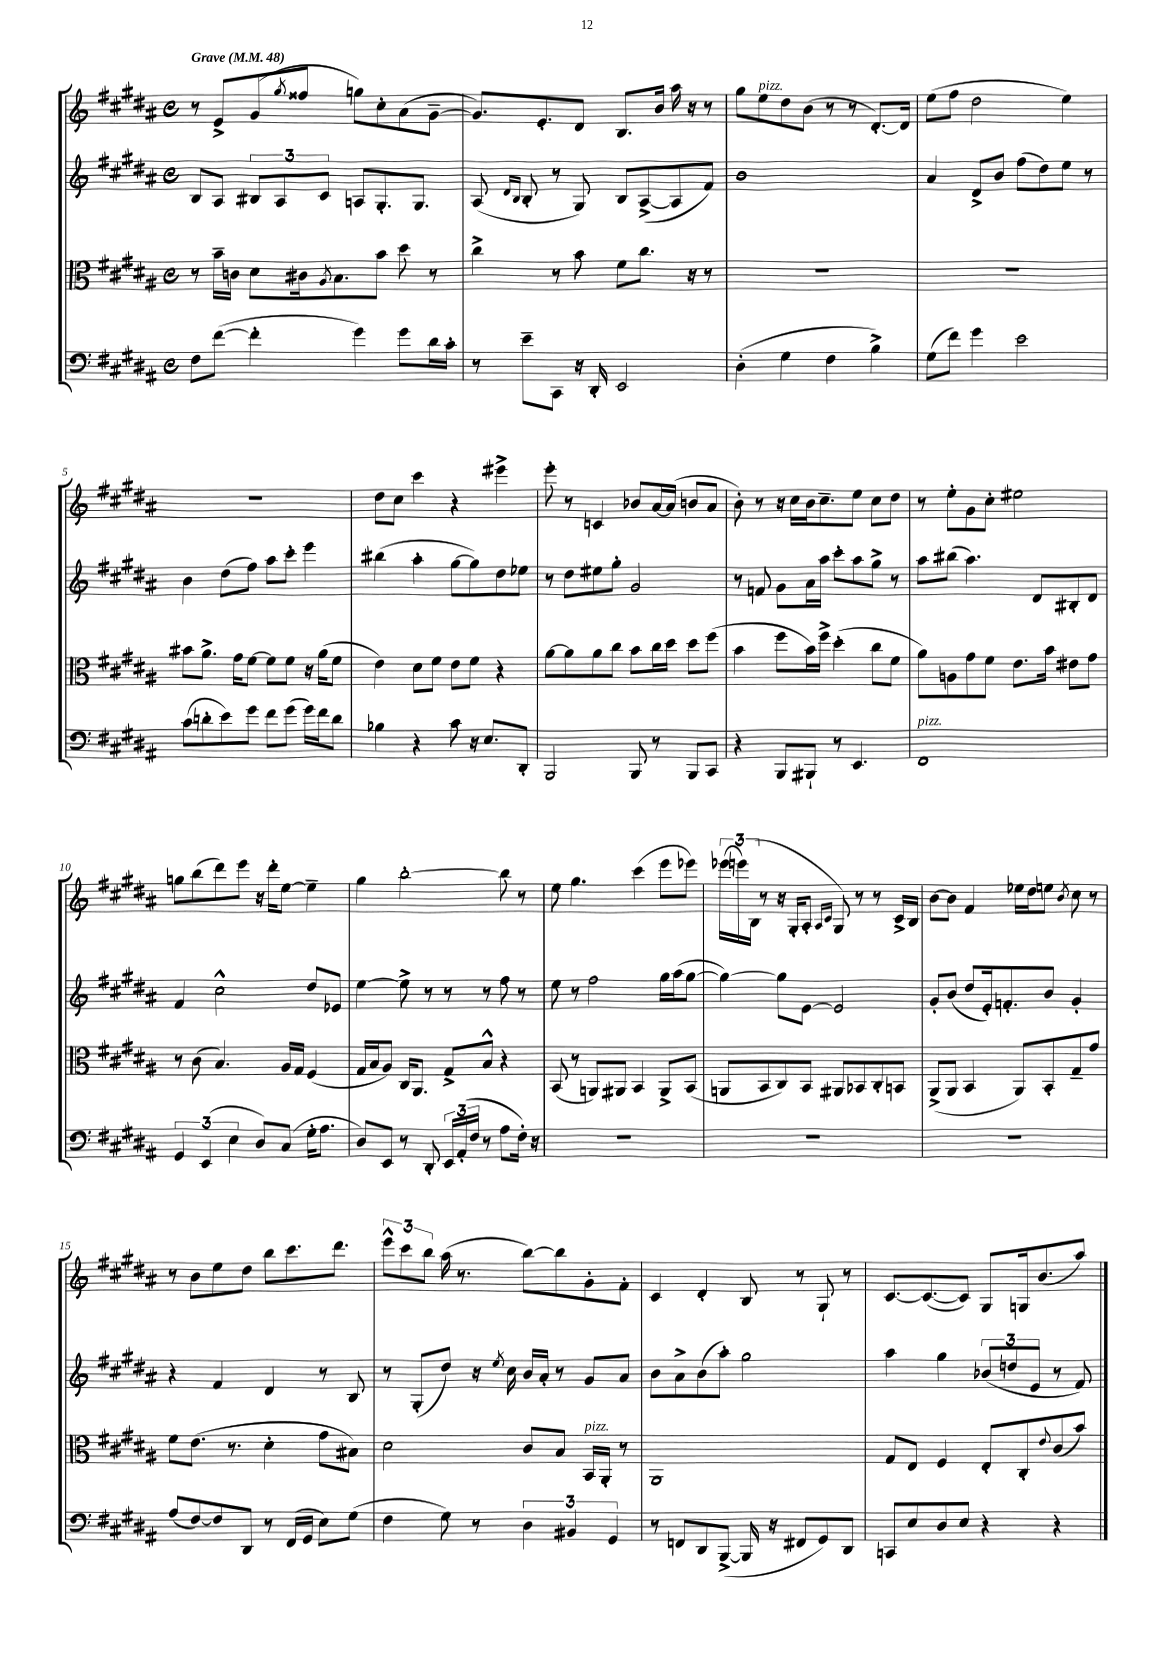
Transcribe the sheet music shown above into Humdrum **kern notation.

**kern	**kern	**kern	**kern
*part4	*part3	*part2	*part1
*staff4	*staff3	*staff2	*staff1
*clefF4	*clefC3	*clefG2	*clefG2
*k[f#c#g#d#a#]	*k[f#c#g#d#a#]	*k[f#c#g#d#a#]	*k[f#c#g#d#a#]
*M4/4	*M4/4	*M4/4	*M4/4
*met(c)	*met(c)	*met(c)	*met(c)
*MM48	*MM48	*MM48	*MM48
=1	=1	=1	=1
!	!	!	!LO:TX:a:B:t=Grave
8F#\L	8r	8B/L	8r
([8f#\J	16b~\LL	8A#/J	8e^/L
.	16cn\JJ	.	.
4f#'\]	8d#\L	12B#X/L	(8g#/
.	.	12A#/	.
.	.	.	8qgg#/
.	16c#X\k	.	8ff##X/J
.	.	12c#/J	.
.	8qA#/	.	.
.	8.B\	.	.
4g#\)	.	8An/L	8ggn\L)
.	8b\J	8.G#'/	8cc#'\
8g#\L	8dd#\	.	(8a#\
.	.	8.G#/J	.
16d#\L	8r	.	[8g#~\J
16c#'\JJ	.	.	.
=2	=2	=2	=2
8r	4cc#^\	(8A#/	8.g#/L])
.	.	16qqd#/LL	.
.	.	16qqB/JJ	.
8e~\L	.	8B'/	.
.	.	.	8.e'/
8CC#\J	8r	8r	.
16r	8b\	8G#/)	8d#/J
16DD#'/	.	.	.
2EE/	8f#\L	8B/L	8.B/L
.	8.cc#\J	([8A#^/	.
.	.	.	16b/Jk
.	.	8A#/]	16aa#\
.	16r	.	16r
.	8r	8f#/J)	8r
=3	=3	=3	=3
(4D#'\	1r	1b	8gg#\L
!	!	!	!LO:TX:a:i:t=pizz.
.	.	.	8ee\
4G#\	.	.	8dd#\
.	.	.	(8b\J
4F#\	.	.	8r
.	.	.	8r
4B^\)	.	.	[8.d#'/L)
.	.	.	16d#/Jk]
=4	=4	=4	=4
(8G#\L	1r	4a#/	(8ee\L
8f#\J)	.	.	8ff#\J
4g#\	.	8d#^/L	2dd#\
.	.	8b/J	.
2e\	.	(8ff#\L	.
.	.	8dd#\)	.
.	.	8ee\J	4ee\)
.	.	8r	.
!!LO:LB:g=z
=5	=5	=5	=5
(8c#\L	8b#X\L	4b\	1r
8dn'\	8.a#^\J	.	.
8e\)	.	(8dd#\L	.
.	16g#\KL	.	.
8g#\J	[8f#\J	8ff#\J)	.
8f#\L	8f#\L]	8aa#\L	.
(8g#\J	8f#\J	8ccc#'\J	.
16g#\LL)	16r	4eee\	.
16f#\J	(16a#\KL	.	.
8d\J	8f#\J	.	.
=6	=6	=6	=6
4B-X\	4e\)	(4bb#X\	8dd#\L
.	.	.	8cc#\J
4r	8d#\L	4aa#'\	4ccc#\
.	8f#\J	.	.
8c#\	8e\L	[8gg#\L	4r
16r	8f#\J	8gg#\])	.
8.E/L	.	.	.
.	4r	8dd#\	4eee#X^\
8DD#'/J	.	8ee-X\J	.
=7	=7	=7	=7
2BBB/	[8a#\L	8r	8eee'\
.	8a#\]	8dd#\L	8r
.	8a#\	8ee#X\	4cn/
.	8cc#\J	8gg#'\J	.
8BBB/	8b\L	2g#/	8b-X/L
8r	16cc#\L	.	[16a#/L
.	16dd#\JJ	.	(16a#/JJ]
8BBB/L	8dd#\L	.	8bn/L
8CC#/J	(8ff#\J	.	8a#/J
=8	=8	=8	=8
4r	4b\	8r	8b'\)
.	.	8fn/	8r
8BBB/L	8ff#\L	8g#\L	16r
.	.	.	16cc#\LL
8BBB#X`/J	16b\L)	16a#\L	16b\J
.	16ff#^\JJ	16aa#\JJ	8.cc#~\
8r	(4dd#'\	8ccc#'\L	.
4.EE/	.	8aa#\	8ee\J
.	8cc#\L	8gg#^\J	8cc#\L
.	8f#\J	8r	8dd#\J
=9	=9	=9	=9
!LO:TX:a:i:t=pizz.	!	!	!
1FF#	8a#\L)	8aa#\L	8r
.	8An\	(8bb#X\J	8ee'\L
.	8g#\	4.aa#\)	8g#\
.	8f#\J	.	8cc#'\J
.	8.e\L	.	2ee#X\
.	.	8d#/L	.
.	16b\Jk	.	.
.	8e#X\L	8B#X'/	.
.	8g#\J	8d#/J	.
!!LO:LB:g=z
=10	=10	=10	=10
6GG#/	8r	4f#/	8ggn\L
.	(8c#\	.	(8bb\
(6EE/	.	.	.
.	4.B/)	2cc#^^\	8ddd#\)
6E\	.	.	.
.	.	.	8eee\J
8D#/L)	.	.	16r
.	.	.	16ddd#'\KL
(8C#/J	16A#/LL	.	[8ee\J
.	16G#/JJ	.	.
16G#'\KL	(4F#/	8dd#/L	4ee~\]
8.A#\J	.	.	.
.	.	8e-X/J	.
=11	=11	=11	=11
8D#/L)	16G#/LL	[4ee\	4gg#\
.	16B/J	.	.
8EE/J	8A#/J)	.	.
8r	16C#/KL	8ee^\]	[2bb'\
.	8.AA#/J	.	.
8DD#'/	.	8r	.
24EE/LL	8G#^/L	8r	.
(24AA#'/	.	.	.
24F#/JJ	.	.	.
8r	8B^^/J	8r	.
8A#\L	4r	8ff#\	8bb\]
16F#'\Jk)	.	8r	8r
16r	.	.	.
=12	=12	=12	=12
1r	(8BB/	8ee\	8ee\
.	8r	8r	4.gg#\
.	8AAn/L)	2ff#\	.
.	8AA#X/J	.	.
.	4BB/	.	(4ccc#\
.	8AA#^/L	16gg#\LL	8eee\L
.	.	(16aa#\J	.
.	(8BB/J	[8gg#\J	8eee-X\J)
=13	=13	=13	=13
1r	8AAn/L	4gg#\_)	(24eee-X\LL
.	.	.	24eeen\)
.	.	.	(24B\JJ
.	8BB/	.	8r
.	8C#/)	8gg#\L]	16r
.	.	.	16G#'/KL
.	8BB/J	[8e\J	8A#'/J
.	.	.	16qqA#/LL
.	.	.	16qqc#/JJ
.	8AA#X/L	2e/]	8G#/)
.	8BB-X/	.	8r
.	8C#'/	.	8r
.	8BBn/J	.	16c#^/LL
.	.	.	16B/JJ
=14	=14	=14	=14
1r	(8AA#^/L	8g#'/L	[8b\L
.	8AA#/J	(8b/J	8b\J]
.	4BB/	8dd#/L	4f#/
.	.	16e'/k)	.
.	.	8.fn'/	.
.	8AA#/L)	.	16ee-X\LL
.	.	.	16dd#\J
.	8BB'/	8b/J	8een\J
.	.	.	8qb/
.	8G#~/	4g#'/	8cc#\
.	8g#/J	.	8r
!!LO:LB:g=z
=15	=15	=15	=15
(8A#/L	8f#\L	4r	8r
[8F#/)	(8.e\J	.	8b\L
8F#/]	.	4f#/	8ee\
.	8.r	.	.
8DD#/J	.	.	8dd#\J
8r	4d#'\	4d#/	8bb\L
(16FF#/LL	.	.	8.ccc#\
16GG#/JJ	.	.	.
8E\L)	8g#\L	8r	.
.	.	.	8.ddd#\J
(8G#\J	8B#X\J)	8B/	.
=16	=16	=16	=16
4F#\	2d#\	8r	12eee^^\L
.	.	.	12ccc#\
.	.	(8G#'/L	.
.	.	.	12bb\J
8G#\)	.	8dd#/J)	(16aa#\
.	.	.	8.r
8r	.	16r	.
.	.	8qee/	.
.	.	16cc#\	.
6D#\	8c#/L	16b/LL	[8bb\L)
.	.	16a#'/JJ	.
.	8B/J	8r	8bb\]
6BB#X/	.	.	.
!	!LO:TX:a:i:t=pizz.	!	!
.	16BB/LL	8g#/L	8g#'\
.	16AA#'/JJ	.	.
6GG#/	.	.	.
.	8r	8a#/J	8f#'\J
=17	=17	=17	=17
8r	1AA#	8b\L	4c#/
8FFn/L	.	8a#^\	.
8DD#/	.	(8b\	4d#'/
([8BBB^/J	.	8aa#'\J)	.
16BBB/]	.	2gg#\	8B/
16r	.	.	.
8FF#X/L	.	.	8r
8GG#/)	.	.	8G#`/
8DD#/J	.	.	8r
=18	=18	=18	=18
8CCn/L	8G#/L	4aa#\	[8.c#/L
8E/	8E/J	.	.
.	.	.	(8.c#/_
8D#/	4F#/	4gg#\	.
8E/J	.	.	8c#/J])
4r	8E'/L	(12b-X/L	8G#/L
.	.	12ddn/	.
.	8C#'/	.	16Gn/k
.	.	12e/J	.
.	.	.	(8.b/
.	8qqe/	.	.
4r	(8c#/	8r	.
.	8b/J)	8f#/)	8aa#/J)
==	==	==	==
*-	*-	*-	*-
